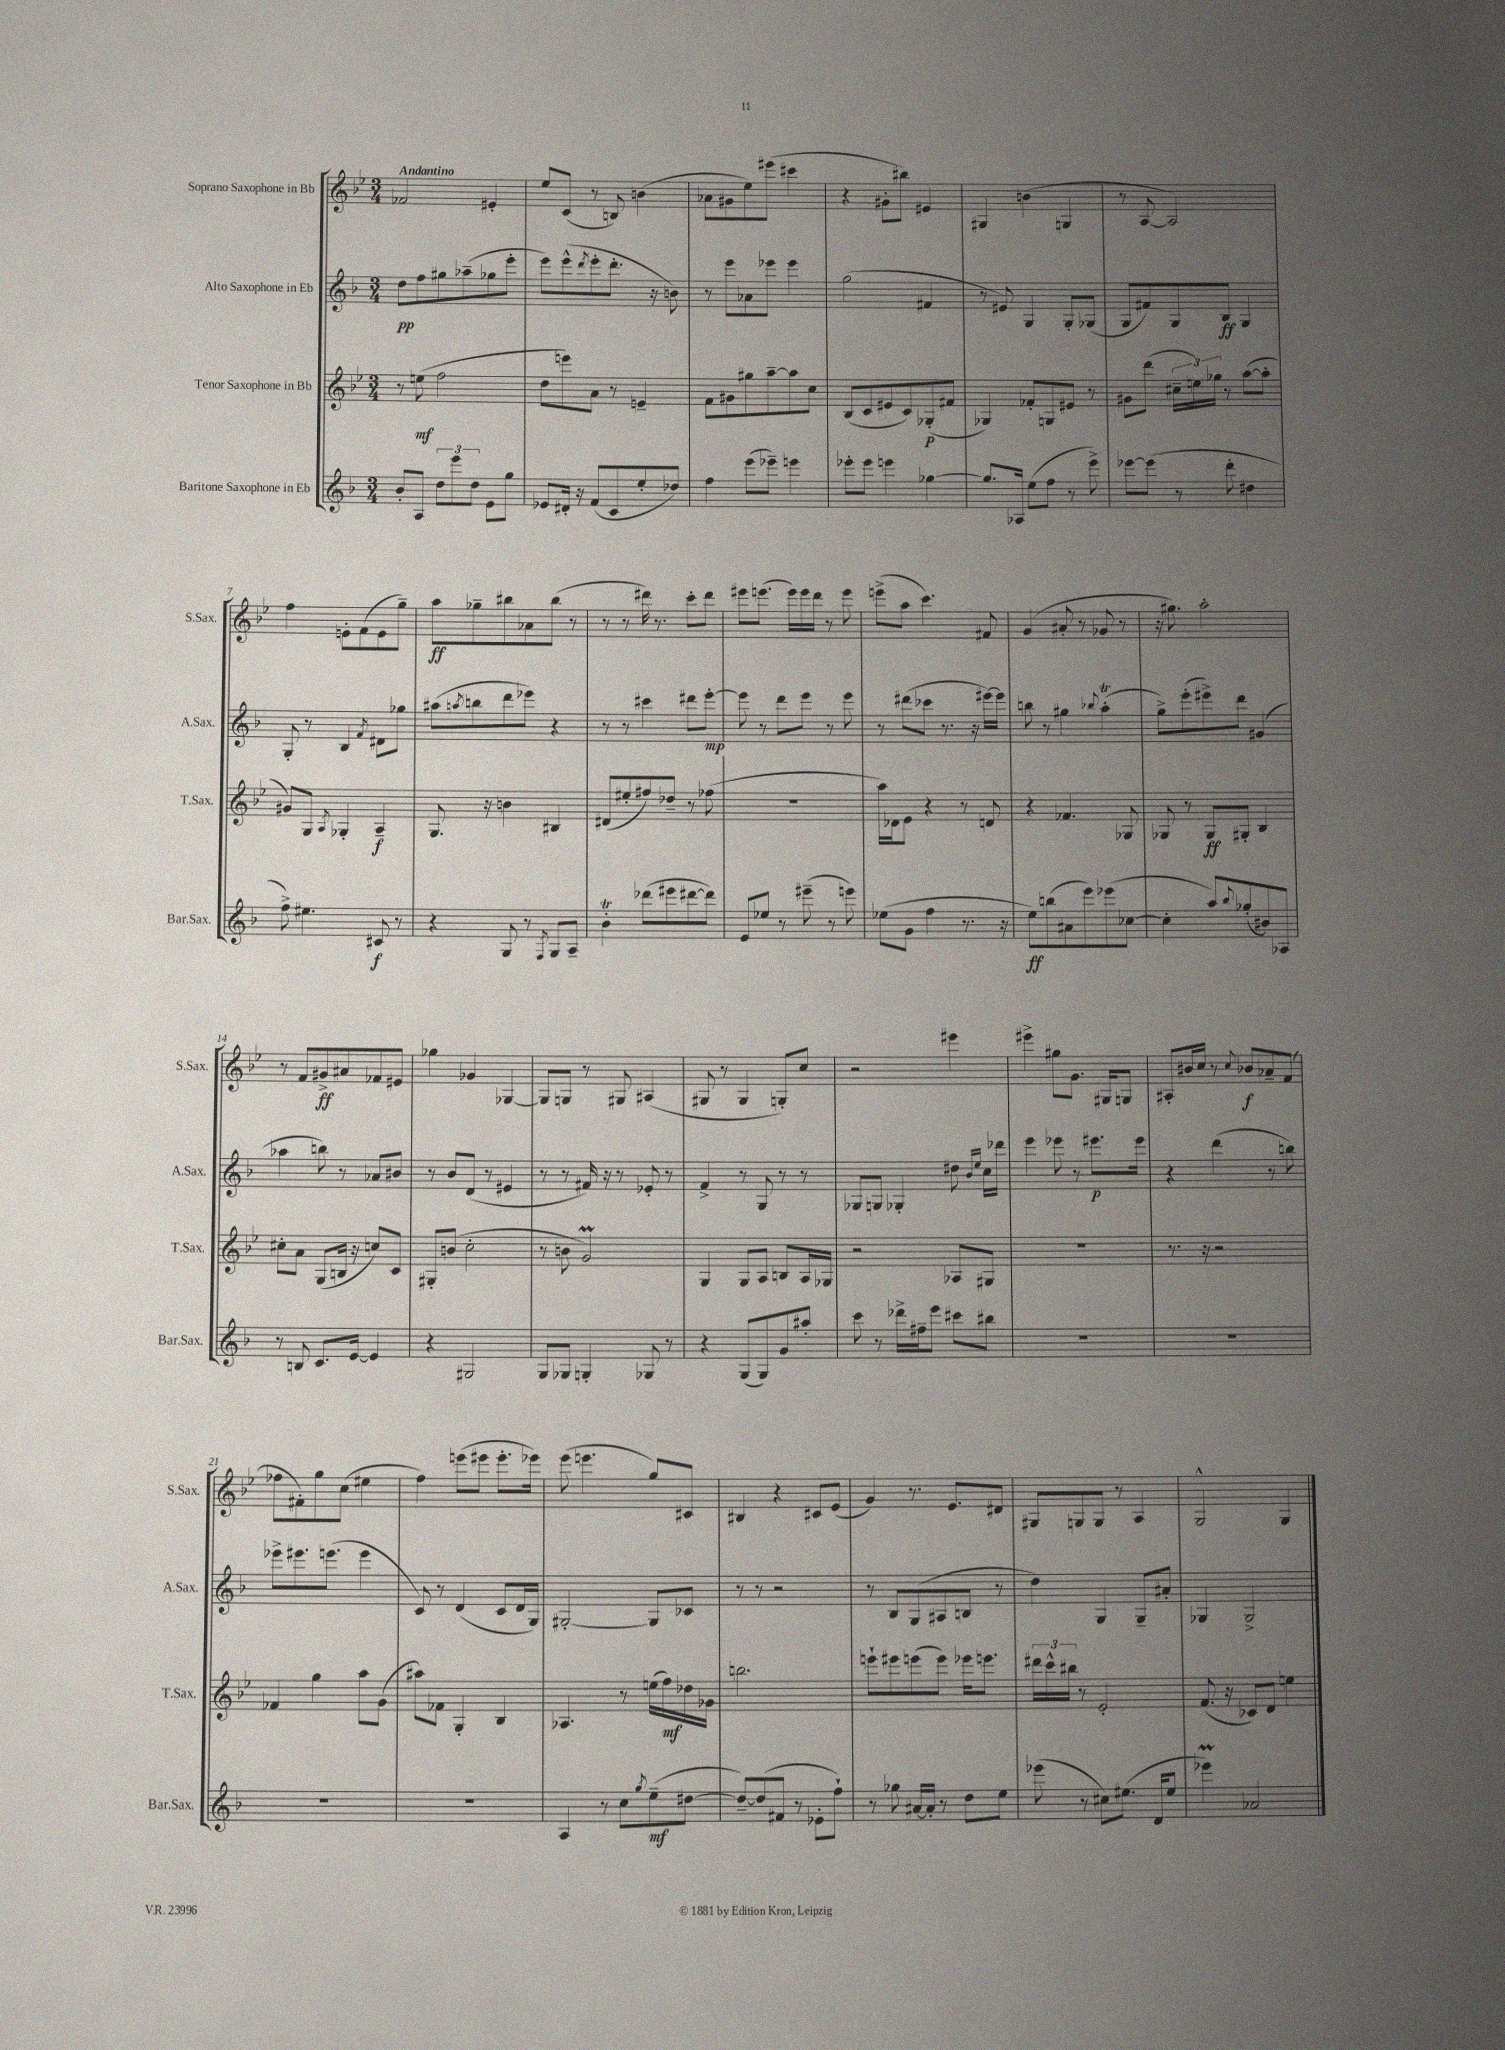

**kern	**dynam	**kern	**dynam	**kern	**dynam	**kern	**dynam
*part4	*part4	*part3	*part3	*part2	*part2	*part1	*part1
*staff4	*staff4	*staff3	*staff3	*staff2	*staff2	*staff1	*staff1
*I"Baritone Saxophone in Eb	*	*I"Tenor Saxophone in Bb	*	*I"Alto Saxophone in Eb	*	*I"Soprano Saxophone in Bb	*
*I'Bar.Sax.	*	*I'T.Sax.	*	*I'A.Sax.	*	*I'S.Sax.	*
*clefG2	*	*clefG2	*	*clefG2	*	*clefG2	*
*k[b-]	*	*k[b-e-]	*	*k[b-]	*	*k[b-e-]	*
*M3/4	*	*M3/4	*	*M3/4	*	*M3/4	*
=1	=1	=1	=1	=1	=1	=1	=1
!	!	!	!	!	!	!LO:TX:a:B:t=Andantino	!
8b-'/L	.	8r	.	8dd\L	pp	2f-X/	.
8A/J	.	(8een\	mf	8ff\	.	.	.
12dd\L	.	2ff\	.	8gg#X\	.	.	.
12eee\	.	.	.	.	.	.	.
.	.	.	.	(8aa-X~\	.	.	.
12dd\J	.	.	.	.	.	.	.
8e\L	.	.	.	8gg-X\	.	4e#X'/	.
8gg\J	.	.	.	8eee'\J	.	.	.
=2	=2	=2	=2	=2	=2	=2	=2
8e-X/L	.	8dd\L	.	8eee\L)	.	8ee-/L	.
16d#X'/Jk	.	8eeen\)	.	(8eee^^\	.	(8c/J	.
16r	.	.	.	.	.	.	.
.	.	.	.	8qddd/	.	.	.
(8f/L	.	8a\J	.	8eee'\	.	8r	.
8c/	.	8r	.	8.ddd'\J	.	8Bn/)	.
8ee'/	.	4en~/	.	.	.	(4bn\	.
.	.	.	.	16r	.	.	.
8dd-X/J)	.	.	.	8bn\)	.	.	.
=3	=3	=3	=3	=3	=3	=3	=3
4ff\	.	8f\L	.	8r	.	8a-X\L	.
.	.	8g#X\	.	8eee\L	.	8g#X\	.
(8eee\L	.	8gg#X\	.	8a-X\	.	8ee-\)	.
8eee-X~\J)	.	[8aa~\	.	8eee-X\J	.	(8eee#X\J	.
4eeen\	.	8aa\]	.	4eee-\	.	4ccc#X\	.
.	.	8cc\J	.	.	.	.	.
=4	=4	=4	=4	=4	=4	=4	=4
8eee-X'\L	.	(8B-/L	.	(2gg\	.	4r	.
8eee-\J	.	8c/	.	.	.	.	.
4eeen\	.	8e#X/	.	.	.	8g#X'\L	.
.	.	8c/)	.	.	.	8bb#X\J)	.
[4gg-X\	.	(8G-X'/	p	4f#X/	.	4e#X/	.
.	.	8f#X/J	.	.	.	.	.
=5	=5	=5	=5	=5	=5	=5	=5
8.gg-/L]	.	4G-X/)	.	8r	.	4G#X/	.
.	.	.	.	8e#X/)	.	.	.
16A-X/Jk	.	.	.	.	.	.	.
(8ee\L	.	8f-X'/L	.	4G/	.	(4bn\	.
8ff\J	.	8Gn/	.	.	.	.	.
8r	.	8e#X/J	.	8G'/L	.	4Gn/	.
8eee^\)	.	8r	.	(8G-X/J	.	.	.
=6	=6	=6	=6	=6	=6	=6	=6
[8eee-X\L	.	8g#X\L	.	8G/L	.	8r	.
(8eee-\J]	.	(8ddd\J	.	8f#X/)	.	[8A/	.
8r	.	24cc#X~\LL	.	8G/	.	2A/])	.
.	.	24een\)	.	.	.	.	.
.	.	24gg-X\JJ	.	.	.	.	.
8ddd'\	.	8r	.	8B-/J	ff	.	.
4dd#X\	.	([8aa\L	.	4G/	.	.	.
.	.	8aa'\J]	.	.	.	.	.
!!LO:LB:g=z
=7	=7	=7	=7	=7	=7	=7	=7
8ff^\)	.	8g#X/L)	.	8G'/	.	4ff\	.
4.ee#X\	.	8G/J	.	8r	.	.	.
.	.	8qA/	.	.	.	.	.
.	.	4G-X'/	.	4B-/	.	8en'\L	.
.	.	.	.	.	.	(8f\	.
.	.	.	.	8qf/	.	.	.
8c#X/	f	4A~/	f	8d#X\L	.	8e\	.
8r	.	.	.	8gg-X\J	.	8gg~\J)	.
=8	=8	=8	=8	=8	=8	=8	=8
4r	.	8.G/	.	(8aa#X\L	.	8aa\L	ff
.	.	.	.	8qaan/	.	.	.
.	.	.	.	8bbn\	.	8gg-X~\	.
.	.	16r	.	.	.	.	.
8G/	.	4bn\	.	8ddd\	.	8bb#X\	.
8r	.	.	.	8eee-X\J)	.	8a-X\	.
8qF/	.	.	.	.	.	.	.
8G/L	.	4B#X/	.	4r	.	(8bb#\J	.
8A~/J	.	.	.	.	.	8r	.
=9	=9	=9	=9	=9	=9	=9	=9
4b-T'\	.	(8d#X/L	.	8r	.	8r	.
.	.	8ee#X'/	.	8r	.	8r	.
(8ddd-X\L	.	8ff#X/)	.	4ccc#X\	.	16ddd#X\)	.
.	.	.	.	.	.	8.r	.
8eee#X\	.	8dd-X~/J	.	.	.	.	.
[8ddd#X\	.	8r	.	8ddd#X\L	.	8ccc'\L	.
8ddd#\J])	.	(8ff-X\	.	[8eee'\J	mp	8ddd#\J	.
=10	=10	=10	=10	=10	=10	=10	=10
8e/L	.	2.r	.	8eee\]	.	8eee#X\L	.
8ee-X/J	.	.	.	8r	.	(8.eeen\J	.
8r	.	.	.	8ddd\L	.	.	.
.	.	.	.	.	.	16eee\LL)	.
(8eee#X~\	.	.	.	8eee\J	.	16eee\	.
.	.	.	.	.	.	16ddd\JJ	.
8r	.	.	.	8r	.	8r	.
8eeen\)	.	.	.	8eee\	.	8eee\	.
=11	=11	=11	=11	=11	=11	=11	=11
(8ee-X\L	.	16aa\LL)	.	8r	.	(8eeen^\L	.
.	.	16d-X\J	.	.	.	.	.
8g\J	.	8e-\J	.	(8ddd#X\L	.	8aa\J	.
4ff\	.	4r	.	8ccc-X\J	.	4.ccc\)	.
.	.	.	.	8.r	.	.	.
8.r	.	8r	.	.	.	.	.
.	.	.	.	16r	.	.	.
.	.	8dn/	.	[16eee#X\LL)	.	8f#X/	.
16r	.	.	.	16eee#\JJ]	.	.	.
=12	=12	=12	=12	=12	=12	=12	=12
8ee\L)	ff	4r	.	8bbn\	.	(4g/	.
(8bbn\	.	.	.	8r	.	.	.
8a#X\	.	4.f-X/	.	4gg#X\	.	8a#X'/	.
8eee\)	.	.	.	.	.	8r	.
.	.	.	.	8qqbb-X/	.	.	.
(8eee-X\	.	.	.	(4aat'\	.	8g-X/	.
[8cc-X\J	.	8G-X/	.	.	.	8r	.
=13	=13	=13	=13	=13	=13	=13	=13
4cc-'\]	.	8G-X/	.	8gg^\L)	.	16r	.
.	.	.	.	.	.	8.gg#X\)	.
.	.	8r	.	(8eee'\	.	.	.
8aa/L)	.	8G-/L	ff	8eee#X^\)	.	2aa'\	.
8qqbb-/	.	.	.	.	.	.	.
(8gg-X'/	.	8G#X'/J	.	8ddd\J	.	.	.
8b#X/)	.	4B-/	.	(4g#X/	.	.	.
8A-X/J	.	.	.	.	.	.	.
!!LO:LB:g=z
=14	=14	=14	=14	=14	=14	=14	=14
8r	.	8cc#X'\L	.	4aa-X\	.	8r	.
8Bn/	.	8a\J	.	.	.	8f/L	.
8.c/L	.	(8G/L	.	8bbn\)	.	8g#X^/	ff
.	.	16Bn/Jk	.	8r	.	8a#X/	.
[16e/Jk	.	16r	.	.	.	.	.
4e/]	.	8ccn/L)	.	8a-X/L	.	8f-X/	.
.	.	8c/J	.	8b#X/J	.	8e#X/J	.
=15	=15	=15	=15	=15	=15	=15	=15
4r	.	8G#X'/L	.	8r	.	4gg-X\	.
.	.	(8bn/J	.	8b-/L	.	.	.
2G#X/	.	2cc'\	.	(8d/J	.	4g-X/	.
.	.	.	.	8r	.	.	.
.	.	.	.	4e#X/	.	[4G-X/	.
=16	=16	=16	=16	=16	=16	=16	=16
8G/L	.	8r	.	8r	.	8G-/L]	.
8G-X/J	.	8bn\	.	8r	.	8Gn/J	.
4Gn'/	.	2gM/)	.	16f#X/)	.	8r	.
.	.	.	.	16r	.	.	.
.	.	.	.	8r	.	8G#X/	.
8G-X/	.	.	.	8e-X'/	.	(4A#X/	.
8r	.	.	.	8r	.	.	.
=17	=17	=17	=17	=17	=17	=17	=17
4r	.	4G/	.	4f^/	.	8G#X/	.
.	.	.	.	.	.	8r	.
(8G/L	.	8G/L	.	8r	.	4G#/	.
8G/)	.	8A/J	.	8G/	.	.	.
8g/	.	8Bn/L	.	8r	.	8Gn'/L)	.
8aa#X'/J	.	16A/L	.	8r	.	8cc/J	.
.	.	16G-X/JJ	.	.	.	.	.
=18	=18	=18	=18	=18	=18	=18	=18
8ccc\	.	2r	.	8G-X/L	.	2r	.
8r	.	.	.	8Gn/J	.	.	.
16ddd-X^\LL	.	.	.	4G-X'/	.	.	.
16ff#X~\J	.	.	.	.	.	.	.
8eee\J	.	.	.	.	.	.	.
8ccc#X\L	.	8A-X/L	.	8dd#X\	.	4eee#X\	.
.	.	.	.	16qqb-/LL	.	.	.
.	.	.	.	16qqee/JJ	.	.	.
8bb#X\J	.	8G#X/J	.	16cc\LL	.	.	.
.	.	.	.	16ddd-X\JJ	.	.	.
=19	=19	=19	=19	=19	=19	=19	=19
2.r	.	2.r	.	4eee\	.	4eee#X^\	.
.	.	.	.	8eee-X\	.	8gg#X\L	.
.	.	.	.	8r	.	8.g\J	.
.	.	.	.	8.eee#X\L	p	.	.
.	.	.	.	.	.	16G#X/KL	.
.	.	.	.	.	.	8Gn/J	.
.	.	.	.	16eee#\Jk	.	.	.
=20	=20	=20	=20	=20	=20	=20	=20
2.r	.	8.r	.	4r	.	8A#X'/L	.
.	.	.	.	.	.	16b#X/L	.
.	.	16r	.	.	.	16cc/JJ	.
.	.	2r	.	(4ddd\	.	8r	.
.	.	.	.	.	.	8qqcc/	.
.	.	.	.	.	.	8b-X/L	f
.	.	.	.	8r	.	8a-X~/	.
.	.	.	.	8bbn\)	.	(8f/J	.
!!LO:LB:g=z
=21	=21	=21	=21	=21	=21	=21	=21
2.r	.	4f-X/	.	8eee-X^\L	.	8ff-X\L	.
.	.	.	.	8.eee#X\	.	8f#X'\)	.
.	.	4gg\	.	.	.	8gg\	.
.	.	.	.	(8.eeen\J	.	.	.
.	.	.	.	.	.	(8cc\J	.
.	.	8aa\L	.	4eee\	.	4ee#X\	.
.	.	(8g\J	.	.	.	.	.
=22	=22	=22	=22	=22	=22	=22	=22
2.r	.	8aa#X\L)	.	8c/)	.	4ff\)	.
.	.	8f-X\J	.	8r	.	.	.
.	.	4G'/	.	(4d/	.	(8eeen\L	.
.	.	.	.	.	.	8eee#X\J	.
.	.	4B-/	.	8c/L	.	8.eee#'\L	.
.	.	.	.	16d/L	.	.	.
.	.	.	.	16G/JJ)	.	16eee-X\Jk)	.
=23	=23	=23	=23	=23	=23	=23	=23
4A/	.	4.A-X/	.	[2G#X'/	.	(8eee-\	.
.	.	.	.	.	.	4.eeen\	.
8r	.	.	.	.	.	.	.
8cc\L	.	8r	.	.	.	.	.
8qgg/	.	.	.	.	.	.	.
(8ee~\	mf	(16een\LL	.	8G#/L]	.	8gg/L)	.
.	.	16ff\)	mf	.	.	.	.
[8dd#X\J	.	16dd-X\	.	8c-X/J	.	8c#X/J	.
.	.	16g-X\JJ	.	.	.	.	.
=24	=24	=24	=24	=24	=24	=24	=24
8dd#~/L_)	.	2.bbn\	.	8r	.	4B#X/	.
(8dd#/]	.	.	.	8r	.	.	.
8f#X/J	.	.	.	2r	.	4r	.
8r	.	.	.	.	.	.	.
8e-X'\L	.	.	.	.	.	8c#X/L	.
8ff`\J)	.	.	.	.	.	(8e-/J	.
=25	=25	=25	=25	=25	=25	=25	=25
8r	.	8eeen`\L	.	8r	.	4g/)	.
8gg-X\	.	8eee#X\	.	8B-/L	.	.	.
[16a#X/LL	.	(8eeen\	.	(8G/	.	8.r	.
16a#'/JJ]	.	.	.	.	.	.	.
8r	.	8eee\J)	.	8A#X/	.	.	.
.	.	.	.	.	.	8.e-/L	.
8dd\L	.	16eee-X\KL	.	8Bn/J	.	.	.
.	.	8.eeen\J	.	.	.	.	.
8ee\J	.	.	.	8r	.	8d#X/J	.
=26	=26	=26	=26	=26	=26	=26	=26
(8eee-X\	.	24ddd#X\LL	.	4dd\)	.	8G#X/L	.
.	.	24ccc^^\	.	.	.	.	.
.	.	24bb#X\JJ	.	.	.	.	.
8r	.	8r	.	.	.	8Gn/	.
8cc#X\L)	.	2e-'/	.	4G/	.	8G/J	.
(8.ee#X\J	.	.	.	.	.	8r	.
.	.	.	.	8G~/L	.	4A/	.
16d/KL	.	.	.	.	.	.	.
8ee#/J	.	.	.	8a#X'/J	.	.	.
=27	=27	=27	=27	=27	=27	=27	=27
4eee-XM\)	.	(8.f/	.	4G-X/	.	2G^^/	.
.	.	16r	.	.	.	.	.
2a-X/	.	8c-X/L)	.	2G-^/	.	.	.
.	.	8d/J	.	.	.	.	.
.	.	4een\	.	.	.	4G/	.
==	==	==	==	==	==	==	==
*-	*-	*-	*-	*-	*-	*-	*-
